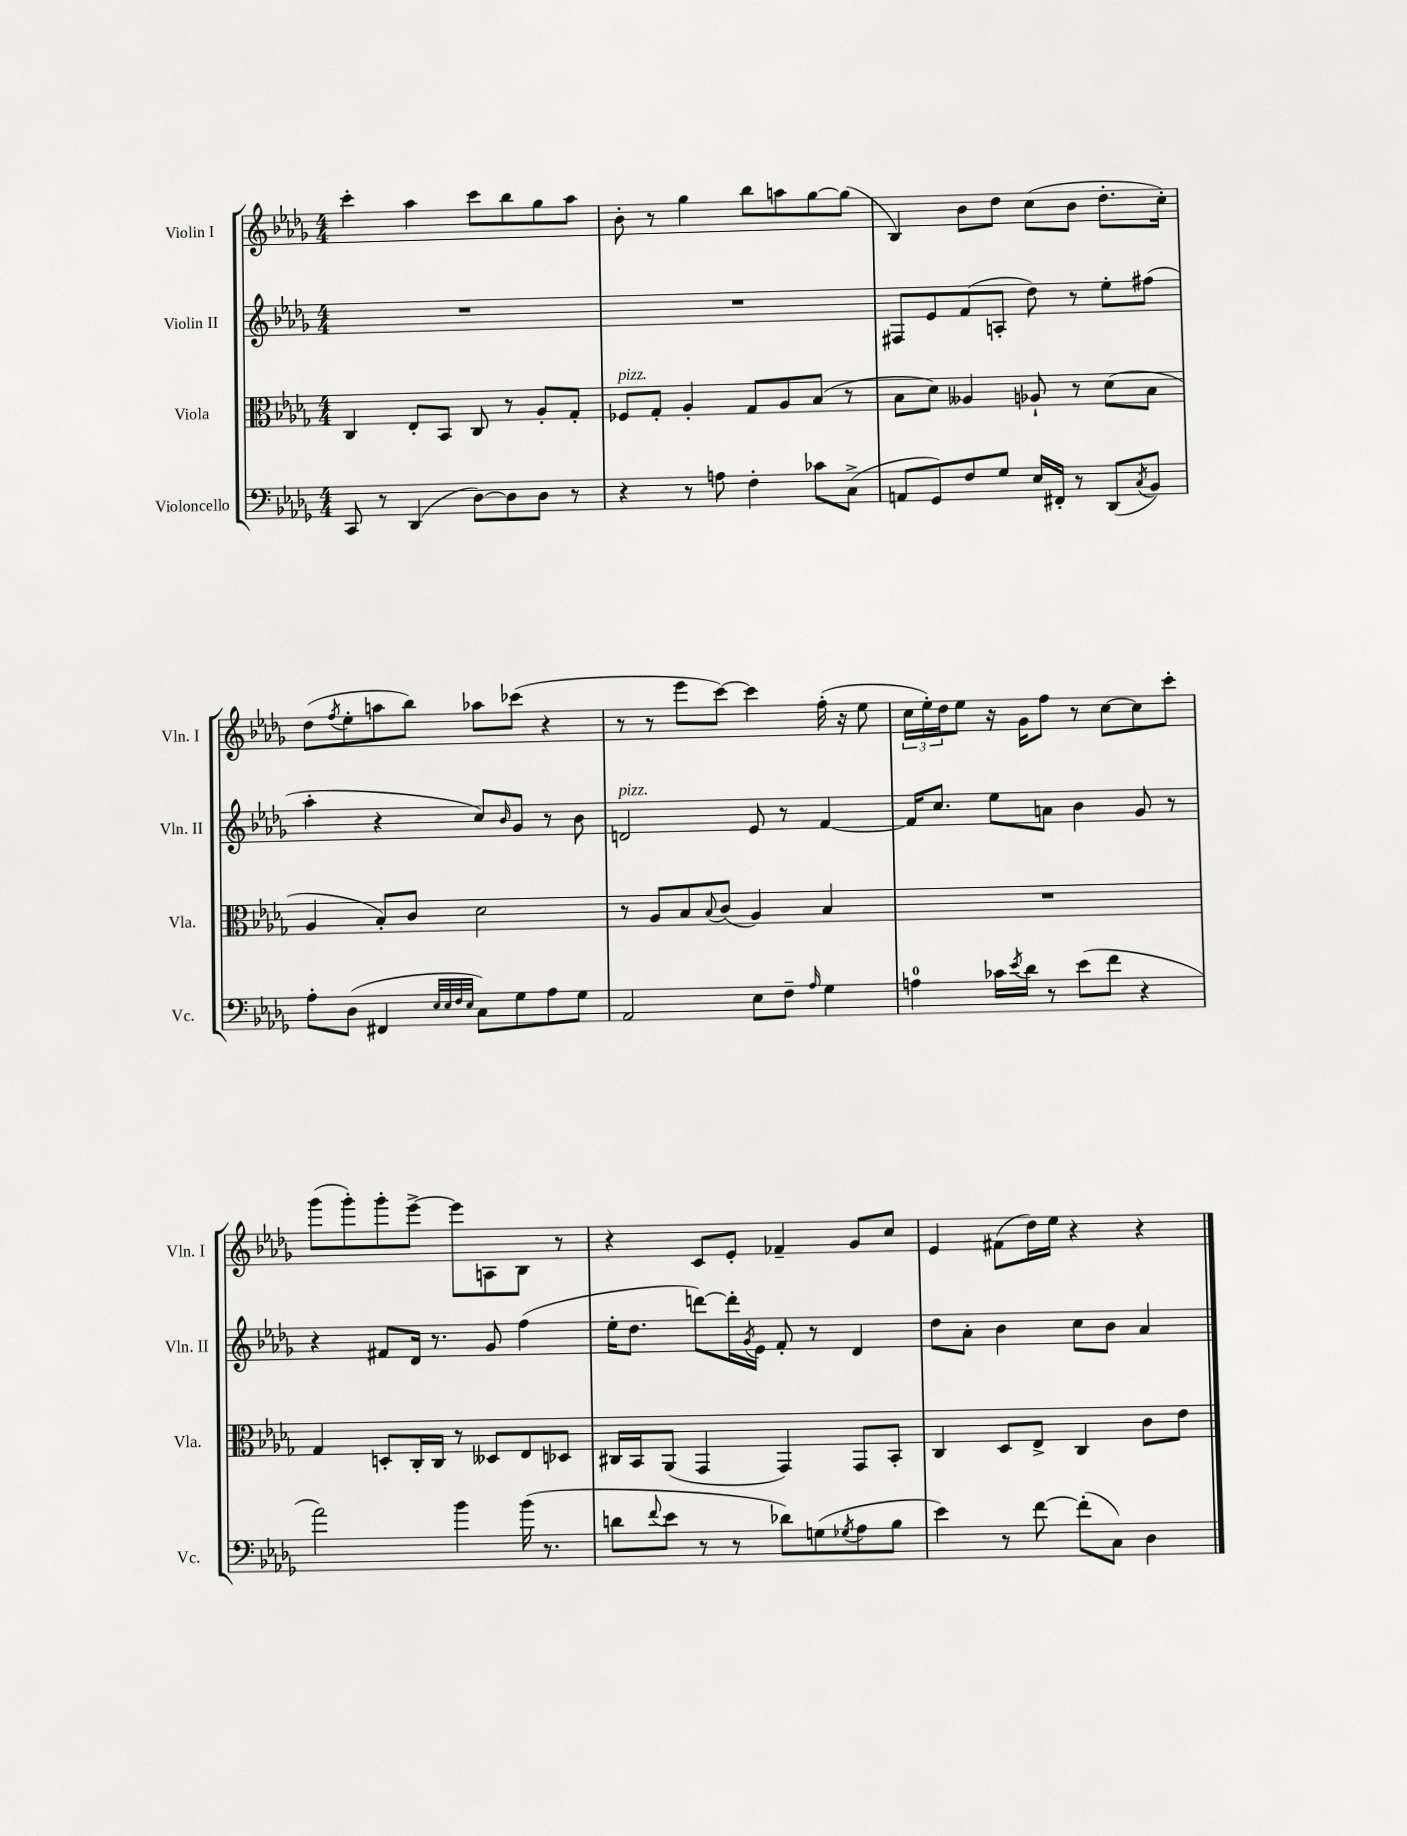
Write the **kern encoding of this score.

**kern	**kern	**kern	**kern
*staff4	*staff3	*staff2	*staff1
*clefF4	*clefC3	*clefG2	*clefG2
*k[b-e-a-d-g-]	*k[b-e-a-d-g-]	*k[b-e-a-d-g-]	*k[b-e-a-d-g-]
*M4/4	*M4/4	*M4/4	*M4/4
8CC	4C	1r	4ccc'
8r	.	.	.
(4DD-	8E-'	.	4aa-
.	8BB-	.	.
[8D-)	8C	.	8ccc
8D-]	8r	.	8bb-
8D-	8A-'	.	8gg-
8r	8G-'	.	8aa-
=	=	=	=
4r	8F-	1r	8b-'
.	8G-'	.	8r
8r	4A-'	.	4gg-
8A	.	.	.
4F'	8G-	.	8bb-
.	8A-	.	8aa
8c-	(8B-	.	[8gg-
(8C^	8r	.	(8gg-]
=	=	=	=
8AA	8B-	8F#	4B-)
8GG-)	8d-)	8e-	.
8F	4A--	(8f	8b-
8G-	.	8A'	8dd-
16E-	8A-`	8dd-)	(8cc
16FF#'	.	.	.
8r	8r	8r	8b-
(8DD-	(8d-	8ee-'	8.dd-'
8qC	.	.	.
8BB-)	8B-	(8ff#	.
.	.	.	16cc')
=	=	=	=
8A-'	4A-	4aa-'	(8dd-
.	.	.	8qff
(8D-	.	.	8ee-'
4FF#	8B-')	4r	8aa
.	8c	.	8bb-)
32qqE-	.	.	.
32qqE-	.	.	.
32qqF	.	.	.
32qqE-	.	.	.
8C)	2d-	8cc)	8aa-
.	.	16qqb-	.
8G-	.	8g-	(8ccc-
8A-	.	8r	4r
8G-	.	8b-	.
=	=	=	=
2AA-	8r	2d	8r
.	8A-	.	8r
.	8B-	.	8eee-
.	8qqB-	.	.
.	(8c	.	[8ccc)
8E-	4A-)	8e-	4ccc]
8F~	.	8r	.
16qqA-	.	.	.
4G-	4B-	[4f	(16ff'
.	.	.	16r
.	.	.	8ee-
=	=	=	=
4A	1r	16f]	24cc
.	.	.	24ee-')
.	.	8.cc	.
.	.	.	24dd-
.	.	.	8ee-
16c-	.	8ee-	16r
8qe-	.	.	.
16d-	.	.	16g-
8r	.	8a	8ff
(8e-	.	4b-	8r
8f	.	.	[8cc
4r	.	8g-	8cc]
.	.	8r	8ccc'
=	=	=	=
2a-)	4G-	4r	(8ggg-
.	.	.	8ggg-')
.	8D'	8f#	8ggg-'
.	16C'	16d-	[8eee-^
.	16C	8.r	.
4b-	8r	.	8eee-]
.	8D--	8g-	8A
(16b-	8E-	(4ff	8B-
8.r	.	.	.
.	8D-	.	8r
=	=	=	=
8d	16C#	16ee-'	4r
.	16BB-	8.dd-	.
8qqf	.	.	.
8e-	(8AA-	.	.
8r	4GG-	[8ddd)	8c
8r	.	16ddd']	8e-'
.	.	8qg-	.
.	.	16e-	.
8d-)	4GG-)	8f'	4f-~
(8G	.	8r	.
8qG-	.	.	.
8A-	8GG-	4d-	8g-
8B-	8BB-'	.	8cc
=	=	=	=
4e-)	4C	8dd-	4e-
.	.	8a-'	.
8r	8D-	4b-	(8f#
[8f	8E-^	.	16dd-)
.	.	.	16ee-
(8f']	4C	8cc	4r
8C)	.	8b-	.
4D-	8c	4a-	4r
.	8e-	.	.
==	==	==	==
*-	*-	*-	*-
